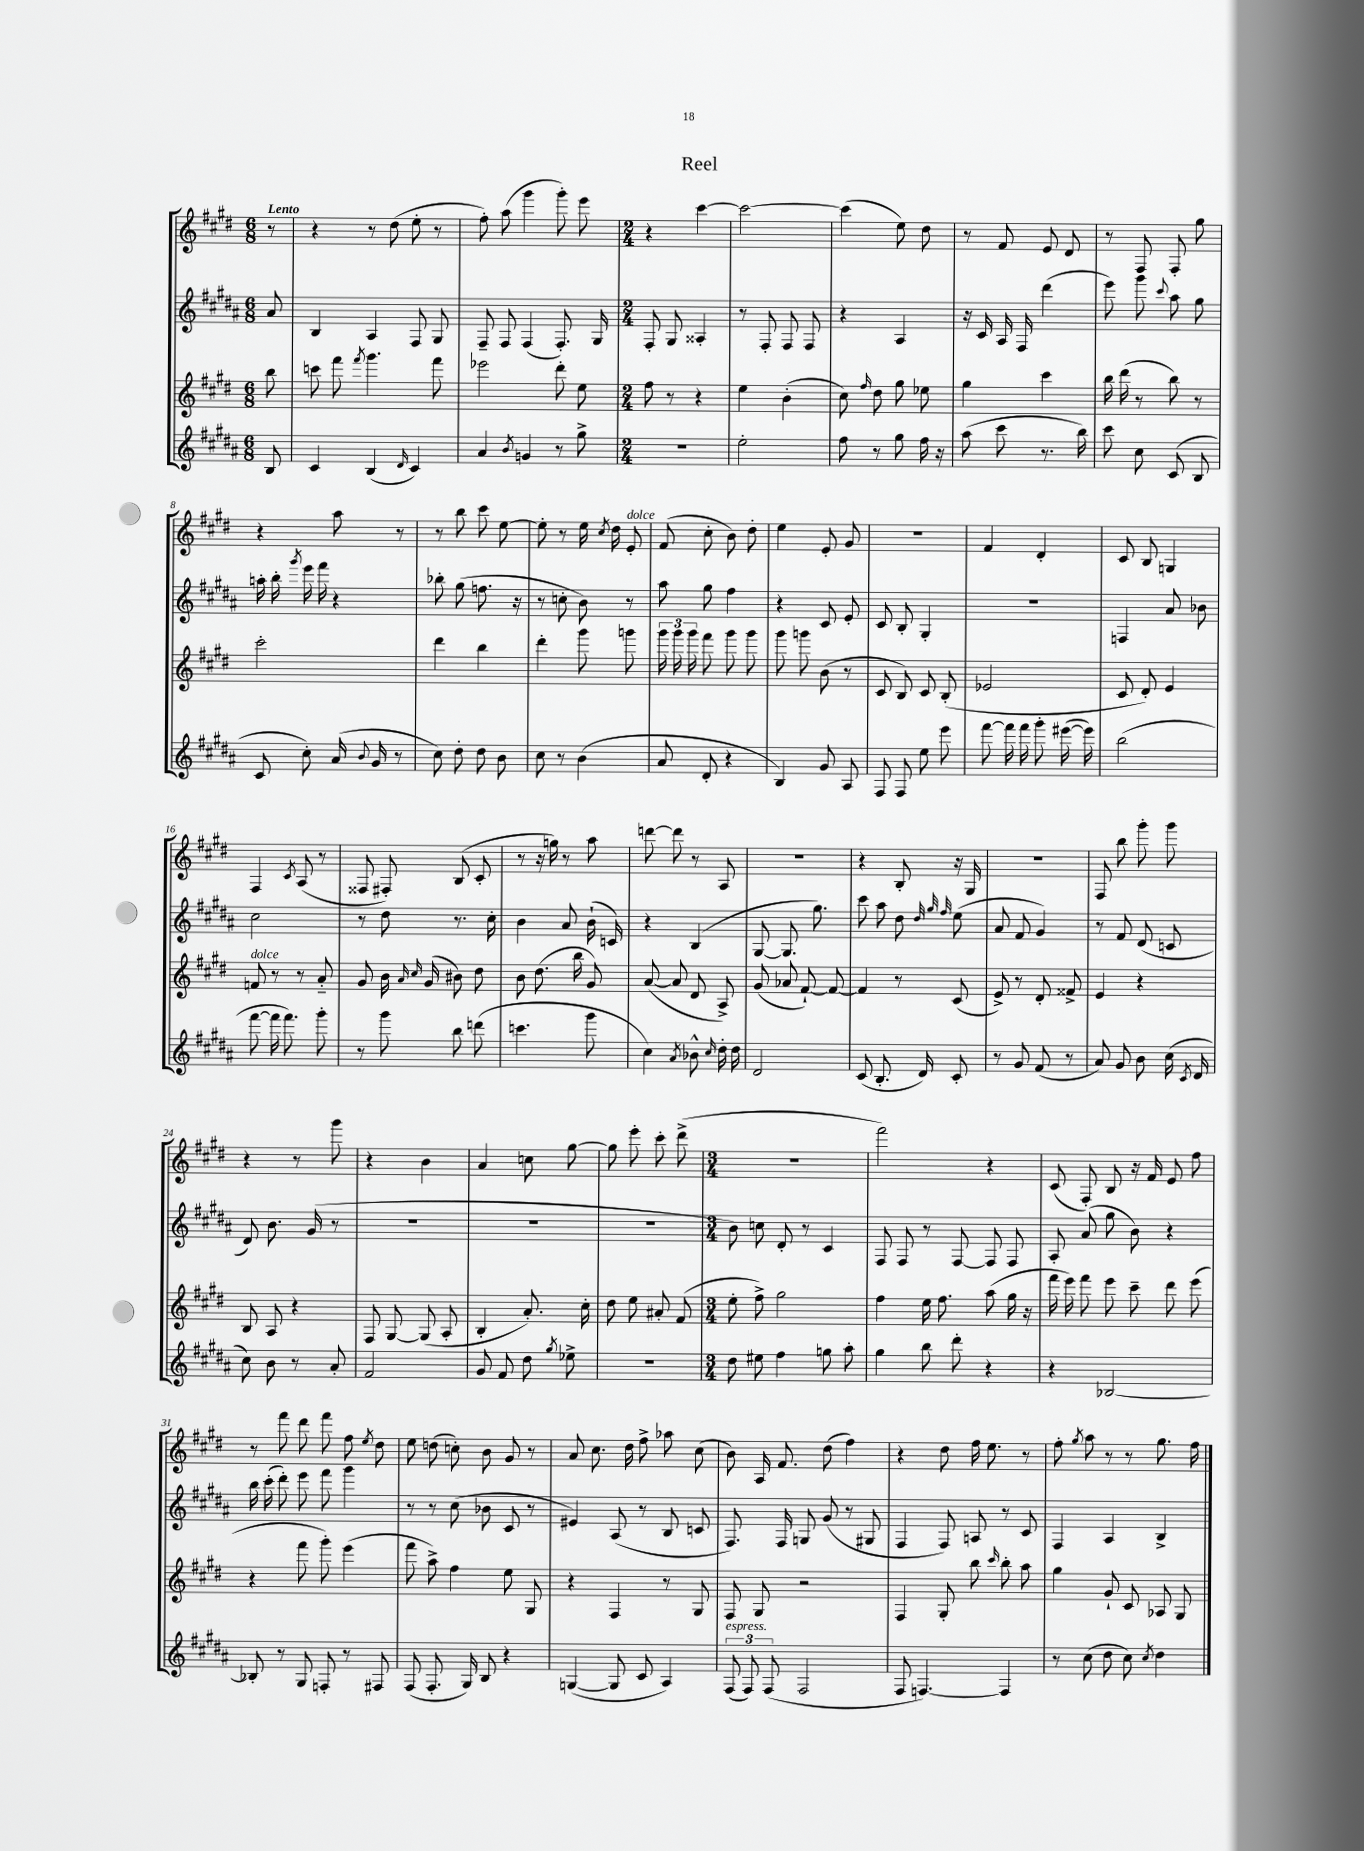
\header { title = "Reel" }
<<
\new StaffGroup <<
\new Staff = "s0" {
    \clef treble \key e \major \numericTimeSignature \time 6/8 \partial 8 \tempo "Lento"
    \autoBeamOff r8 |
    r4 r8 dis''8( e''8-. r8 |
    fis''8-.) a''8( gis'''4 gis'''8-.) e'''8 |
    \numericTimeSignature \time 2/4 r4 cis'''4~ |
    cis'''2~ |
    cis'''4( e''8) dis''8 |
    r8 fis'8 e'8 dis'8 |
    r8 fis8 fis8-. gis''8 |
    r4 a''8 r8 |
    r8 b''8 cis'''8 e''8~ |
    e''8-. r8 e''16 \acciaccatura { cis''8 } dis''16 e'8-.^\markup { \italic "dolce" } |
    fis'8( cis''8-. b'8) dis''8-. |
    e''4 e'8-. gis'8 |
    r2 |
    fis'4 dis'4-. |
    cis'8 b8 g4 |
    fis4 \acciaccatura { cis'8 } a8( r8 |
    fisis8 fis8-.) b8( cis'8-. |
    r8 r16 g''16) r8 a''8 |
    d'''8~ d'''8 r8 a8 |
    r2 |
    r4 b8-. r16 gis16 |
    R2 |
    fis8 b''8 gis'''8-. gis'''8 |
    r4 r8 gis'''8 |
    r4 b'4 |
    a'4 c''8 gis''8~ |
    gis''8 e'''8-. cis'''8-. dis'''8->( |
    \numericTimeSignature \time 3/4 R2. |
    fis'''2) r4 |
    cis'8( fis8-.) b8 r16 fis'16 e'8 fis''8 |
    r8 fis'''8 dis'''8 fis'''8 fis''8 \acciaccatura { e''8 } dis''8 |
    e''8 d''8( c''8-.) b'8 gis'8 r8 |
    a'8 cis''8. dis''16 fis''8-> aes''8 cis''8( |
    b'8) a16 fis'8. dis''8( fis''4) |
    r4 dis''8 fis''16 e''8. r8 |
    fis''8-. \acciaccatura { gis''8 } a''8 r8 r8 gis''8. fis''16 \bar "|." |
}
\new Staff = "s1" {
    \clef treble \key b \major \numericTimeSignature \time 6/8 \partial 8
    \autoBeamOff ais'8 |
    b4 ais4 fis8 gis8 |
    fis8-- fis8 fis4( fis8.-.) gis16 |
    \numericTimeSignature \time 2/4 fis8-. gis8 aisis4-. |
    r8 fis8-. fis8 fis8 |
    r4 ais4 |
    r16 cis'16 ais16 fis16 dis'''4( |
    e'''8) gis'''8 \appoggiatura { cis'''8 } ais''8 gis''8 |
    a''16-. b''16-. \acciaccatura { gis'''8 } e'''16 fis'''16 r4 |
    bes''8-. gis''8( f''8. r16 |
    r8 c''8-. b'8) r8 |
    ais''8 gis''8 fis''4 |
    r4 cis'8 e'8-. |
    cis'8 b8-. gis4-. |
    R2 |
    f4 ais'8 bes'8 |
    cis''2 |
    r8 dis''8 r8. cis''16-. |
    b'4 ais'8 b'16-!( c'16) |
    r4 b4( |
    gis8~ gis8. gis''8.) |
    cis'''8 ais''8 dis''8 \grace { dis''32 gis''32 fis''32 } e''8( |
    ais'8 fis'8 gis'4) |
    r8 fis'8 dis'8( c'8 |
    dis'8) b'8. gis'16( r8 |
    r2 |
    r2 |
    r2 |
    \numericTimeSignature \time 3/4 b'8) c''8 dis'8-. r8 cis'4 |
    fis8 fis8 r8 fis8~ fis8 fis8 |
    ais8-. ais'8( gis''8 b'8) r4 |
    b''16 cis'''16-.( dis'''8-.) e'''8 fis'''8 gis'''4 |
    r8 r8 cis''8( bes'8 cis'8 r8 |
    eis'4) ais8( r8 b8 c'8 |
    fis8.) fis16 g8 gis'8( r8 gis8 |
    fis4 fis8) a8 r8 cis'8 |
    fis4 ais4 b4-> \bar "|." |
}
\new Staff = "s2" {
    \clef treble \key e \major \numericTimeSignature \time 6/8 \partial 8
    \autoBeamOff b''8 |
    c'''8 fis'''8 \acciaccatura { fis'''8 } gis'''4. fis'''8 |
    ees'''2 dis'''8-. e''8 |
    \numericTimeSignature \time 2/4 fis''8 r8 r4 |
    e''4 b'4-.( |
    cis''8) \grace { fis''16 } dis''8 gis''8 ees''8 |
    gis''4 cis'''4 |
    b''16 dis'''16( r8 b''8) r8 |
    cis'''2-. |
    dis'''4 b''4 |
    dis'''4-. gis'''8 g'''8 |
    \tuplet 3/2 { gis'''16 gis'''16 gis'''16 } fis'''8 gis'''8 gis'''8 |
    gis'''8 g'''8 b'8( r8 |
    cis'8 b8) cis'8 b8-.( |
    ees'2 |
    cis'8 dis'8-.) e'4 |
    f'8^\markup { \italic "dolce" } r8 r8 a'8-_ |
    gis'8 b'16 \grace { a'16 cis''16 } gis'16( bis'8) dis''8 |
    b'8 dis''8.( b''16 gis'8) |
    a'8~( a'8 dis'8 a8->) |
    gis'8( aes'8 fis'8~-!) fis'8~ |
    fis'4 r8 cis'8( |
    e'8->) r8 dis'8-. fisis'8-> |
    e'4 r4 |
    b8 a8 r4 |
    fis8 gis8~ gis8( a8-. |
    b4-. a'8.-.) cis''16-. |
    dis''8 e''8 ais'8-. fis'8( |
    \numericTimeSignature \time 3/4 e''8-. fis''8->) gis''2 |
    fis''4 e''16 fis''8. a''8( gis''16 r16 |
    fis'''16 e'''16) fis'''8 e'''8 cis'''8-- dis'''8 e'''8( |
    r4 fis'''8 gis'''8-.) e'''4( |
    fis'''8 a''8->) fis''4 e''8 gis8 |
    r4 fis4 r8 gis8 |
    fis8 gis8 r2 |
    fis4 gis8-. b''8 \grace { cis'''16 } b''8-. a''8 |
    gis''4 gis'8-! cis'8 aes8 gis8 \bar "|." |
}
\new Staff = "s3" {
    \clef treble \key b \major \numericTimeSignature \time 6/8 \partial 8
    \autoBeamOff b8 |
    cis'4 b4( \grace { dis'16 } cis'4) |
    ais'4 \acciaccatura { b'8 } g'4 r8 gis''8-> |
    \numericTimeSignature \time 2/4 r2 |
    e''2-. |
    fis''8 r8 gis''8 fis''16 r16 |
    ais''8( cis'''8 r8. b''16) |
    cis'''8 cis''8 cis'8( b8 |
    cis'8 cis''8-.) ais'16( \appoggiatura { b'8 } gis'16 r8 |
    cis''8) dis''8-. dis''8 b'8 |
    cis''8 r8 b'4( |
    ais'8 dis'8-. r4 |
    b4) gis'8 ais8 |
    fis8 fis8 e''8 e'''8 |
    fis'''8~ fis'''16 fis'''16 gis'''8-. eis'''16~( eis'''16) |
    b''2( |
    fis'''8~ fis'''16 fis'''8.) gis'''8-. |
    r8 gis'''8 b''8 d'''8( |
    c'''4. gis'''8 |
    cis''4) \acciaccatura { ais'8 } bes'8-^ \grace { cis''16 } dis''16-. dis''16 |
    dis'2 |
    cis'8( b8.-. dis'16) cis'8-. |
    r8 gis'8 fis'8( r8 |
    ais'8) gis'8 b'8 cis''16( \acciaccatura { cis'8 } dis'16 |
    cis''8) b'8 r8 ais'8-. |
    fis'2 |
    gis'8 fis'8 dis''8 \acciaccatura { gis''8 } ees''8-> |
    r2 |
    \numericTimeSignature \time 3/4 dis''8 eis''8 fis''4 g''8 ais''8-. |
    gis''4 b''8 dis'''8-. r4 |
    r4 bes2~ |
    bes8-. r8 gis8 f8-. r8 fis8 |
    fis8( fis8.-. gis16) b8 r4 |
    g4~( g8 cis'8 ais4) |
    \tuplet 3/2 { fis8^\markup { \italic "espress." }( fis8) fis8( } fis2 |
    fis8 f4.~) f4 |
    r8 cis''8( dis''8 cis''8) \acciaccatura { cis''8 } dis''4 \bar "|." |
}
>>
>>
